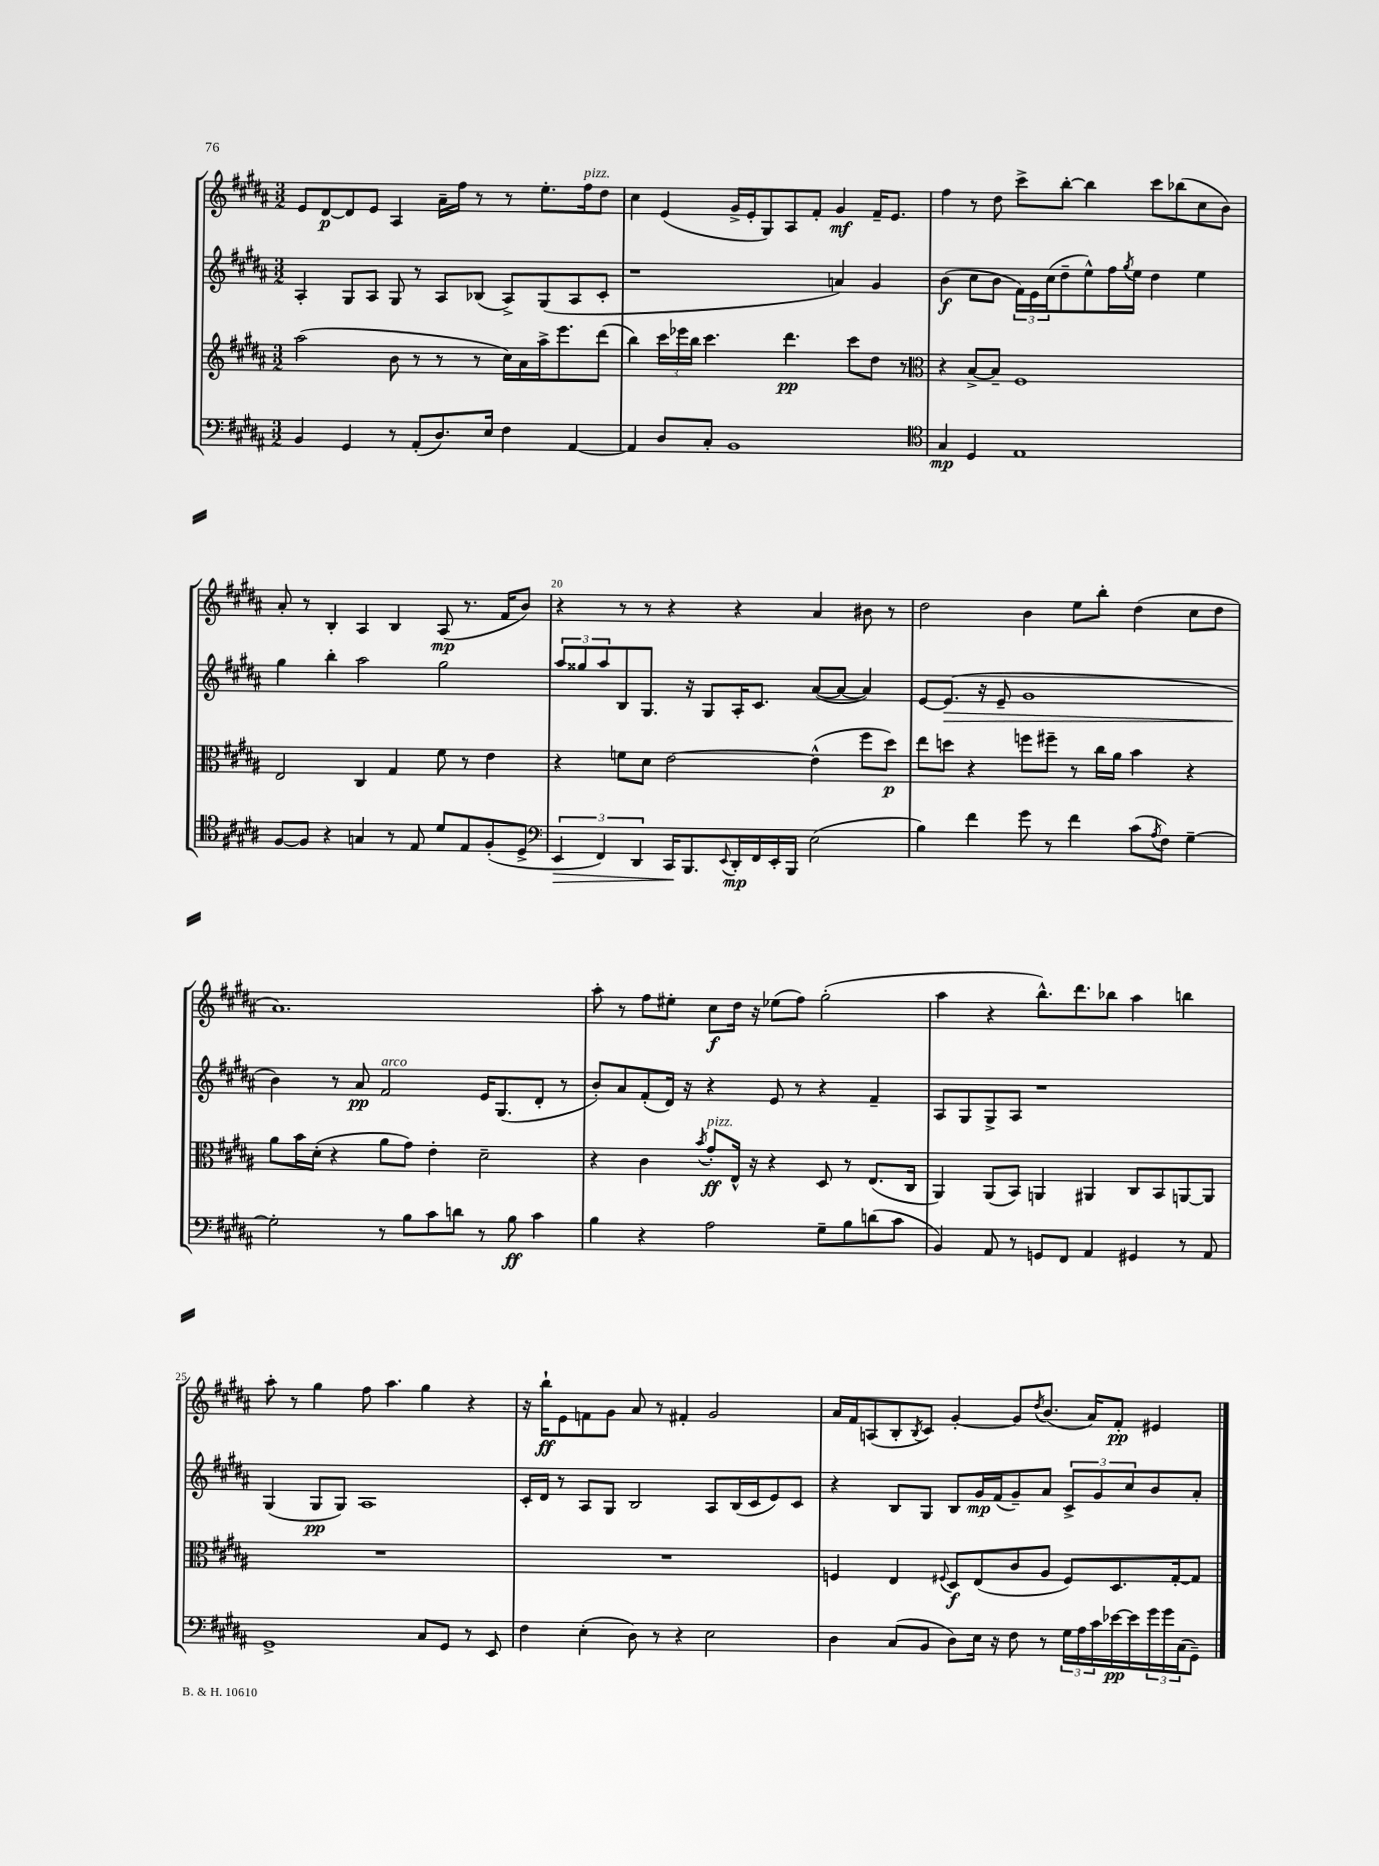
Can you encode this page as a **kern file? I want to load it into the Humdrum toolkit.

**kern	**dynam	**kern	**dynam	**kern	**dynam	**kern	**dynam
*part4	*part4	*part3	*part3	*part2	*part2	*part1	*part1
*staff4	*staff4	*staff3	*staff3	*staff2	*staff2	*staff1	*staff1
*clefF4	*	*clefG2	*	*clefG2	*	*clefG2	*
*k[f#c#g#d#a#]	*	*k[f#c#g#d#a#]	*	*k[f#c#g#d#a#]	*	*k[f#c#g#d#a#]	*
*M3/2	*	*M3/2	*	*M3/2	*	*M3/2	*
=16	=16	=16	=16	=16	=16	=16	=16
4BB/	.	(2aa#\	.	4A#'/	.	8e/L	.
.	.	.	.	.	.	[8d#/	p
4GG#/	.	.	.	8G#/L	.	8d#/]	.
.	.	.	.	8A#/J	.	8e/J	.
8r	.	8b\	.	8G#/	.	4A#/	.
(8AA#'/L	.	8r	.	8r	.	.	.
8.D#/)	.	8r	.	8A#/L	.	16a#~\LL	.
.	.	.	.	.	.	16ff#\JJ	.
.	.	8r	.	(8B-X/J	.	8r	.
16E/Jk	.	.	.	.	.	.	.
4F#\	.	16cc#\LL)	.	8A#^/L)	.	8r	.
.	.	16a#\	.	.	.	.	.
.	.	16aa#^\J	.	(8G#/	.	8.ee'\L	.
.	.	8.eee\	.	.	.	.	.
[4AA#/	.	.	.	8A#/	.	.	.
!	!	!	!	!	!	!LO:TX:a:i:t=pizz.	!
.	.	.	.	.	.	16ff#\k	.
.	.	(8ddd#\J	.	8c#'/J	.	8dd#\J	.
=17	=17	=17	=17	=17	=17	=17	=17
4AA#/]	.	4bb\)	.	1r	.	4cc#\	.
8D#/L	.	24ccc#\LL	.	.	.	(4e/	.
.	.	24eee-X\	.	.	.	.	.
.	.	24bb\JJ	.	.	.	.	.
8C#'/J	.	4.ccc#\	.	.	.	.	.
1BB	.	.	.	.	.	16g#^/LL	.
.	.	.	.	.	.	16e'/J	.
.	.	.	.	.	.	8G#/)	.
.	.	4.ddd#\	pp	.	.	8A#/	.
.	.	.	.	.	.	8f#'/J	.
.	.	.	.	4an/)	.	4g#/	mf
.	.	8ccc#\L	.	.	.	.	.
.	.	8dd#\J	.	4g#/	.	16f#~/KL	.
.	.	.	.	.	.	8.e/J	.
.	.	8r	.	.	.	.	.
=18	=18	=18	=18	=18	=18	=18	=18
*clefC4	*	*clefC3	*	*	*	*	*
4G#/	mp	4r	.	(4b\	f	4ff#\	.
4D#/	.	[8B^/L	.	8cc#\L	.	8r	.
.	.	8B~/J]	.	8b\J	.	8dd#\	.
1E	.	1F#	.	24f#\LL)	.	8ccc#^\L	.
.	.	.	.	24e\	.	.	.
.	.	.	.	(24cc#\J	.	.	.
.	.	.	.	8dd#~\	.	[8bb'\J	.
.	.	.	.	8ee^^\)	.	4bb\]	.
.	.	.	.	16ff#\L	.	.	.
.	.	.	.	8qgg#/	.	.	.
.	.	.	.	16ee\JJ	.	.	.
.	.	.	.	4dd#\	.	8ccc#\L	.
.	.	.	.	.	.	(8bb-X\	.
.	.	.	.	4ee\	.	8cc#\	.
.	.	.	.	.	.	8b\J)	.
!!LO:LB:g=z
=19	=19	=19	=19	=19	=19	=19	=19
[8F#/L	.	2E/	.	4gg#\	.	8a#'/	.
8F#/J]	.	.	.	.	.	8r	.
4r	.	.	.	4bb'\	.	4B'/	.
4Gn/	.	4C#/	.	2aa#\	.	4A#/	.
8r	.	4G#/	.	.	.	4B/	.
8E/	.	.	.	.	.	.	.
8d#/L	.	8f#\	.	2gg#\	.	(8A#/	mp
8E/	.	8r	.	.	.	8.r	.
(8F#'/	.	4e\	.	.	.	.	.
.	.	.	.	.	.	16f#/KL	.
8D#^/J	.	.	.	.	.	8b/J)	.
=20	=20	=20	=20	=20	=20	=20	=20
*clefF4	*	*	*	*	*	*	*
!	!LO:HP:b	!	!	!	!	!	!
6EE/	>	4r	.	12aa#/L	.	4r	.
.	.	.	.	12gg##X/	.	.	.
6FF#/)	.	.	.	12aa#/	.	.	.
.	.	8fn\L	.	8B/	.	8r	.
6DD#/	.	.	.	.	.	.	.
.	.	8d#\J	.	8.G#/J	.	8r	.
16CC#/KL	.	[2e\	.	.	.	4r	.
8.BBB/	]	.	.	16r	.	.	.
.	.	.	.	8G#/L	.	.	.
8qqEE/	.	.	.	.	.	.	.
16DD#'/L	mp	.	.	16A#'/K	.	4r	.
16FF#/	.	.	.	8.c#/J	.	.	.
16EE'/	.	.	.	.	.	.	.
16BBB/JJ	.	.	.	.	.	.	.
(2E\	.	(4e^^\]	.	([8a#/L	.	4a#/	.
.	.	.	.	8a#/J_	.	.	.
.	.	8ff#\L	.	4a#/])	.	8b#X\	.
.	.	8dd#\J)	p	.	.	8r	.
=21	=21	=21	=21	=21	=21	=21	=21
4B\)	.	8ee\L	.	[8e/L	.	2dd#\	.
!	!	!	!	!	!LO:HP:b	!	!
.	.	8ddn\J	.	(8.e/J]	>	.	.
4f#\	.	4r	.	.	.	.	.
.	.	.	.	16r	.	.	.
.	.	.	.	8e~/	.	.	.
8g#\	.	8ffn\L	.	1g#	.	4b\	.
8r	.	8ff#X~\J	.	.	.	.	.
4f#\	.	8r	.	.	.	8ee\L	.
.	.	16cc#\LL	.	.	.	8bb'\J	.
.	.	16a#\JJ	.	.	.	.	.
(8c#\L	.	4b\	.	.	.	(4dd#\	.
8qA#/	.	.	.	.	.	.	.
8F#\J)	.	.	.	.	.	.	.
[4G#~\	.	4r	.	.	.	8cc#\L	.
.	.	.	.	.	.	8dd#\J	.
!!LO:LB:g=z
=22	=22	=22	=22	=22	=22	=22	=22
2G#'\]	.	8a#\L	.	4b\)	.	1.a#)	.
.	.	16b\L	.	.	.	.	.
.	.	(16d#'\JJ	.	.	.	.	.
.	.	4r	.	8r	]	.	.
.	.	.	.	8a#/	pp	.	.
!	!	!	!	!LO:TX:a:i:t=arco	!	!	!
8r	.	8a#\L	.	2f#/	.	.	.
8B\L	.	8g#\J)	.	.	.	.	.
8c#\	.	4e'\	.	.	.	.	.
8dn\J	.	.	.	.	.	.	.
8r	.	2d#~\	.	16e/KL	.	.	.
.	.	.	.	(8.G#/	.	.	.
8B\	ff	.	.	.	.	.	.
4c#\	.	.	.	8d#'/J	.	.	.
.	.	.	.	8r	.	.	.
=23	=23	=23	=23	=23	=23	=23	=23
4B\	.	4r	.	8b'/L)	.	8aa#'\	.
.	.	.	.	8a#/	.	8r	.
4r	.	4c#\	.	(8f#'/	.	8ff#\L	.
.	.	.	.	16d#/Jk)	.	8ee#X'\J	.
.	.	.	.	16r	.	.	.
.	.	8qb/	.	.	.	.	.
!	!	!LO:TX:a:i:t=pizz.	!	!	!	!	!
2A#\	.	8g#'/L	ff	4r	.	8cc#\L	f
.	.	16E^^/Jk	.	.	.	16dd#\Jk	.
.	.	16r	.	.	.	16r	.
.	.	4r	.	8e/	.	(8ee-X\L	.
.	.	.	.	8r	.	8ff#\J)	.
8G#~\L	.	8D#/	.	4r	.	(2gg#'\	.
8B\	.	8r	.	.	.	.	.
(8dn\	.	(8.E/L	.	4f#~/	.	.	.
8c#\J	.	.	.	.	.	.	.
.	.	16C#/Jk	.	.	.	.	.
=24	=24	=24	=24	=24	=24	=24	=24
4BB/)	.	4AA#/)	.	8A#/L	.	4aa#\	.
.	.	.	.	8G#/	.	.	.
8AA#/	.	(8AA#/L	.	8G#^/	.	4r	.
8r	.	8BB/J)	.	8A#/J	.	.	.
8GGn/L	.	4AAn/	.	1r	.	8.bb^^\L)	.
8FF#/J	.	.	.	.	.	.	.
.	.	.	.	.	.	8.ddd#\	.
4AA#/	.	4AA#X/	.	.	.	.	.
.	.	.	.	.	.	8bb-X\J	.
4GG#X/	.	8C#/L	.	.	.	4aa#\	.
.	.	8BB/	.	.	.	.	.
8r	.	[8AAn/	.	.	.	4bbn\	.
8AA#/	.	8AA/J]	.	.	.	.	.
!!LO:LB:g=z
=25	=25	=25	=25	=25	=25	=25	=25
1GG#^	.	1.r	.	(4G#/	.	8aa#'\	.
.	.	.	.	.	.	8r	.
.	.	.	.	8G#/L	pp	4gg#\	.
.	.	.	.	8G#/J)	.	.	.
.	.	.	.	1A#	.	8ff#\	.
.	.	.	.	.	.	4.aa#\	.
8C#/L	.	.	.	.	.	4gg#\	.
8GG#/J	.	.	.	.	.	.	.
8r	.	.	.	.	.	4r	.
8EE/	.	.	.	.	.	.	.
=26	=26	=26	=26	=26	=26	=26	=26
4F#\	.	1.r	.	16c#'/LL	.	16r	.
.	.	.	.	16d#/JJ	.	16bb`\KL	ff
.	.	.	.	8r	.	8e\	.
(4E'\	.	.	.	8A#/L	.	8fn\	.
.	.	.	.	8G#/J	.	8g#\J	.
8D#\)	.	.	.	2B/	.	8a#/	.
8r	.	.	.	.	.	8r	.
4r	.	.	.	.	.	4f#X'/	.
2E\	.	.	.	8A#/L	.	2g#/	.
.	.	.	.	(16B/L	.	.	.
.	.	.	.	16c#/J	.	.	.
.	.	.	.	8e/)	.	.	.
.	.	.	.	8c#/J	.	.	.
=27	=27	=27	=27	=27	=27	=27	=27
4D#\	.	4Fn/	.	4r	.	16a#/LL	.
.	.	.	.	.	.	16f#/J	.
.	.	.	.	.	.	(8An/	.
(8C#/L	.	4E/	.	8B/L	.	8B'/	.
.	.	.	.	.	.	8qB/	.
8BB/J	.	.	.	8G#/J	.	8c#/J)	.
.	.	8qqF#X/	.	.	.	.	.
8D#\L)	.	8D#/L	f	8B/L	.	[4g#'/	.
16E\Jk	.	(8E/	.	16g#/L	mp	.	.
16r	.	.	.	(16f#/J	.	.	.
8F#\	.	8c#/	.	8g#~/)	.	8g#/L]	.
.	.	.	.	.	.	8qdd#/	.
8r	.	8A#/J	.	8a#/J	.	(8.b/J	.
24G#\LL	.	8F#/L)	.	12c#^/L	.	.	.
24A#\	.	.	.	.	.	.	.
.	.	.	.	.	.	16a#/KL)	.
24c#\	.	.	.	12g#/	.	.	.
[16e-X\	pp	8.D#/	.	.	.	8f#'/J	pp
.	.	.	.	12cc#/	.	.	.
16e-\]	.	.	.	.	.	.	.
24g#\	.	.	.	8b/	.	4e#X/	.
24g#\	.	.	.	.	.	.	.
.	.	[16G#'/k	.	.	.	.	.
(24C#\J	.	.	.	.	.	.	.
8GG#~\J)	.	8G#/J]	.	8a#'/J	.	.	.
==	==	==	==	==	==	==	==
*-	*-	*-	*-	*-	*-	*-	*-
